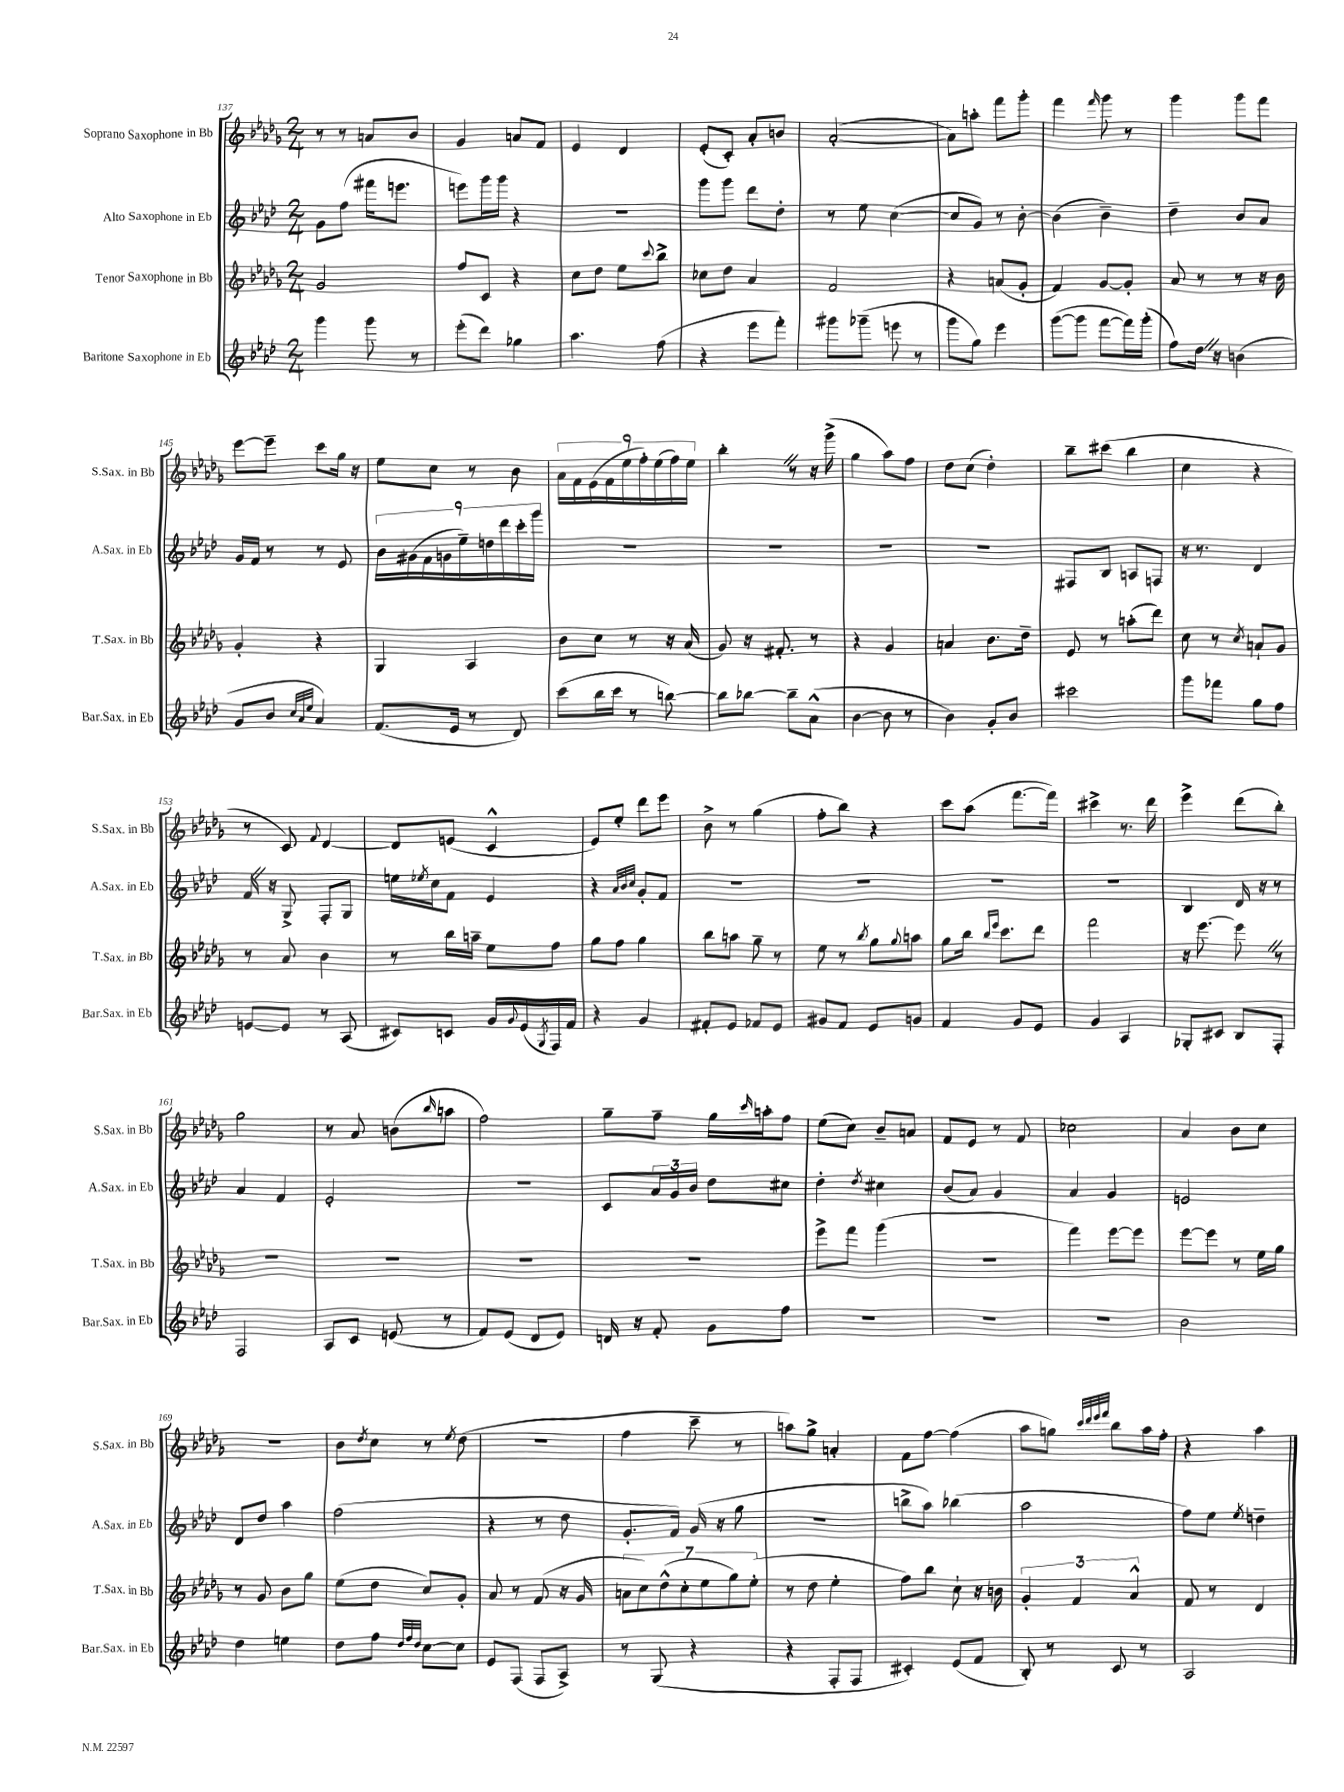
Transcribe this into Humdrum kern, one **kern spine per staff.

**kern	**kern	**kern	**kern
*staff4	*staff3	*staff2	*staff1
*clefG2	*clefG2	*clefG2	*clefG2
*k[b-e-a-d-]	*k[b-e-a-d-g-]	*k[b-e-a-d-]	*k[b-e-a-d-g-]
*M2/4	*M2/4	*M2/4	*M2/4
4ggg	2g-	8g	8r
.	.	(8ff	8r
8ggg	.	16fff#	8a
.	.	8.eee	.
8r	.	.	8b-
=	=	=	=
(8eee-'	8ff	8eee)	4g-
8ddd-)	8c	16ggg	.
.	.	16ggg	.
4gg-	4r	4r	8a
.	.	.	8f
=	=	=	=
4.aa-	8cc	2r	4e-
.	8dd-	.	.
.	8ee-	.	4d-
.	8qqccc	.	.
(8ff	8bb-^	.	.
=	=	=	=
4r	8cc-	8ggg	(8e-'
.	8dd-	8ggg	8c')
8eee-	4a-	8ddd-	8a-'
8fff')	.	8dd-'	8b
=	=	=	=
8ggg#	2f	8r	([2a-'
(8ggg-~	.	8ee-	.
8eee	.	([4cc	.
8r	.	.	.
=	=	=	=
8ggg	4r	8cc]	8a-])
8gg)	.	8g)	8aa'
4eee-	(8a	8r	8fff
.	8g-'	[8b-'	8ggg-'
=	=	=	=
([8ggg	4f)	(4b-]	4fff
8ggg]	.	.	.
.	.	.	16qqfff
[8fff	[8g-	4b-~)	8ggg-
16fff])	8g-']	.	8r
(16ggg'	.	.	.
=	=	=	=
8ff)	8a-	4dd-~	4ggg-
16dd-	8r	.	.
16r	.	.	.
(4b	8r	8b-	8ggg-
.	16r	8a-	8fff
.	16b-	.	.
=	=	=	=
8g	4g-'	16g	[8eee-
.	.	16f	.
8b-	.	8r	8eee-~]
32qqcc	.	.	.
32qqa-	.	.	.
32qqee-	.	.	.
4a-)	4r	8r	8ccc
.	.	8e-	16gg-
.	.	.	16r
=	=	=	=
(8.f	4G-	18b-	8ee-
.	.	(18g#	.
.	.	18f	.
.	.	.	8cc
.	.	18g	.
16e-	.	.	.
.	.	18ee-~)	.
8r	4A-	.	8r
.	.	18dd	.
.	.	18ddd-	.
8d-)	.	.	8b-
.	.	18ccc'	.
.	.	18ggg	.
=	=	=	=
(8ccc	8b-	2r	18a-
.	.	.	18f
.	.	.	(18e-
16bb-	8cc	.	.
.	.	.	18f
16ccc	.	.	.
.	.	.	18ee-
8r	8r	.	.
.	.	.	18ff')
.	.	.	(18ee-
[8bb)	16r	.	.
.	.	.	18ff)
.	(16a-	.	.
.	.	.	18ee-
=	=	=	=
8bb]	8g-)	2r	4bb-'
[8bb-	16r	.	.
.	8.f#'	.	.
8bb-~]	.	.	8r
(8a-^^	8r	.	16r
.	.	.	(16ggg-^
=	=	=	=
[4b-	4r	2r	4gg-
8b-]	4g-	.	8aa-)
8r	.	.	8ff
=	=	=	=
4b-)	4a	2r	8dd-
.	.	.	(8cc
8g'	8.b-	.	4dd-')
8b-	.	.	.
.	16dd-~	.	.
=	=	=	=
2ccc#	8e-	8F#	8bb-~
.	8r	8B-	(8ccc#
.	(8aa'	8A	4bb-
.	8ddd-)	8F	.
=	=	=	=
8ggg	8cc	16r	4cc
.	.	8.r	.
8fff-	8r	.	.
.	8qcc	.	.
8gg	8a`	4d-	4r
8ff	8g-	.	.
=	=	=	=
[8e	8r	16f	8r
.	.	16r	.
8e]	8a-	8G^	8c)
.	.	.	8qqf
8r	4b-	8F'	[4d-
(8A-	.	8G	.
=	=	=	=
8c#)	8r	16ee	8d-]
.	.	8qee-	.
.	.	16cc	.
8c	16bb-	8f	(8e
.	16aa~	.	.
16g	8ee-	4e-	4c^^
8qqg	.	.	.
(16e-	.	.	.
8qG	.	.	.
16F)	8ff	.	.
16f	.	.	.
=	=	=	=
4r	8gg-	4r	8e-)
.	8ff	.	8ee-'
.	.	32qqa-	.
.	.	32qqb-	.
.	.	32qqcc	.
4g	4gg-	8g'	8ddd-
.	.	8f	8eee-
=	=	=	=
8f#'	8bb-	2r	8b-^
8e-	8aa	.	8r
8f-	8gg-~	.	(4gg-
8e-	8r	.	.
=	=	=	=
8g#	8ee-	2r	8ff'
8f	8r	.	8bb-)
.	8qbb-	.	.
8e-	8gg-	.	4r
.	8qqgg-	.	.
8g	8aa	.	.
=	=	=	=
4f	8gg-	2r	8ccc
.	16bb-	.	(8aa-
.	16qqbb-	.	.
.	16qqeee-	.	.
.	8.ccc	.	.
8g	.	.	[8.fff
8e-	8ddd-	.	.
.	.	.	16fff])
=	=	=	=
4g	2fff	2r	4ccc#^
4A-	.	.	8.r
.	.	.	16ddd-
=	=	=	=
8G-'	16r	4B-	4eee-^
.	[8.eee-	.	.
8c#	.	.	.
8B-	8eee-]	16d-	(8ddd-
.	.	16r	.
8F'	8r	8r	8bb-')
=	=	=	=
2F	2r	4a-	2gg-
.	.	4f	.
=	=	=	=
8A-	2r	2e-'	8r
8c	.	.	8a-
(8e	.	.	(8b
.	.	.	16qqbb-
8r	.	.	8aa
=	=	=	=
8f)	2r	2r	2ff)
(8e-	.	.	.
8d-	.	.	.
8e-)	.	.	.
=	=	=	=
16d	2r	8c	8gg-~
16r	.	.	.
8f'	.	24a-	8ff~
.	.	24g	.
.	.	24b-	.
8g	.	8dd-	16gg-
.	.	.	16qqccc
.	.	.	16aa'
8ff	.	8cc#	8ff
=	=	=	=
2r	8eee-^	4dd-'	(8ee-
.	8fff	.	8cc)
.	.	8qdd-	.
.	(4ggg-	4cc#	8b-~
.	.	.	8a
=	=	=	=
2r	2r	(8b-	8f
.	.	8a-)	8e-
.	.	4g	8r
.	.	.	8f
=	=	=	=
2r	4fff)	4a-	2cc-
.	[8eee-	4g	.
.	8eee-]	.	.
=	=	=	=
2b-	[8eee-	2e	4a-
.	8eee-]	.	.
.	8r	.	8b-
.	16ee-	.	8cc
.	16gg-	.	.
=	=	=	=
4dd-	8r	8d-	2r
.	8g-	8dd-	.
4ee	8b-	4aa-	.
.	8gg-	.	.
=	=	=	=
8dd-	(8ee-	(2ff	8b-
.	.	.	8qdd-
8ff	8dd-	.	8cc
32qqdd-	.	.	.
32qqff	.	.	.
32qqdd-	.	.	.
[8cc	8cc)	.	8r
.	.	.	8qee-
8cc]	8g-'	.	(8dd-
=	=	=	=
8e-	8a-	4r	2r
(8F	8r	.	.
8F	(8f	8r	.
8A-^)	16r	8dd-	.
.	16g-	.	.
=	=	=	=
8r	14a	8.g'	4ff
.	14cc)	.	.
(8G	.	.	.
.	(14dd-^^	.	.
.	.	16f)	.
.	14cc'	.	.
4r	.	(16g	8ccc~
.	14ee-	.	.
.	.	16r	.
.	14gg-)	.	.
.	.	8gg	8r
.	(14ee-'	.	.
=	=	=	=
4r	8r	2r	8aa)
.	8dd-	.	8gg-^
8F'	4ee-'	.	4a'
8F	.	.	.
=	=	=	=
4c#')	8ff)	8bb^	8f
.	8bb-	8aa-)	[8ff
(8e-	8cc`	(4bb-	(4ff]
8f	16r	.	.
.	16b	.	.
=	=	=	=
8B-')	6g-'	2aa-	8aa-
8r	.	.	8gg)
.	6f	.	.
.	.	.	32qqccc
.	.	.	32qqddd-
.	.	.	32qqeee-
.	.	.	32qqfff
8c	.	.	8bb-
.	6a-^^	.	.
8r	.	.	16aa-
.	.	.	16ff'
=	=	=	=
2A-	8f	8ff)	4r
.	8r	8ee-	.
.	.	8qee-	.
.	4d-	4dd~	4aa-
==	==	==	==
*-	*-	*-	*-
